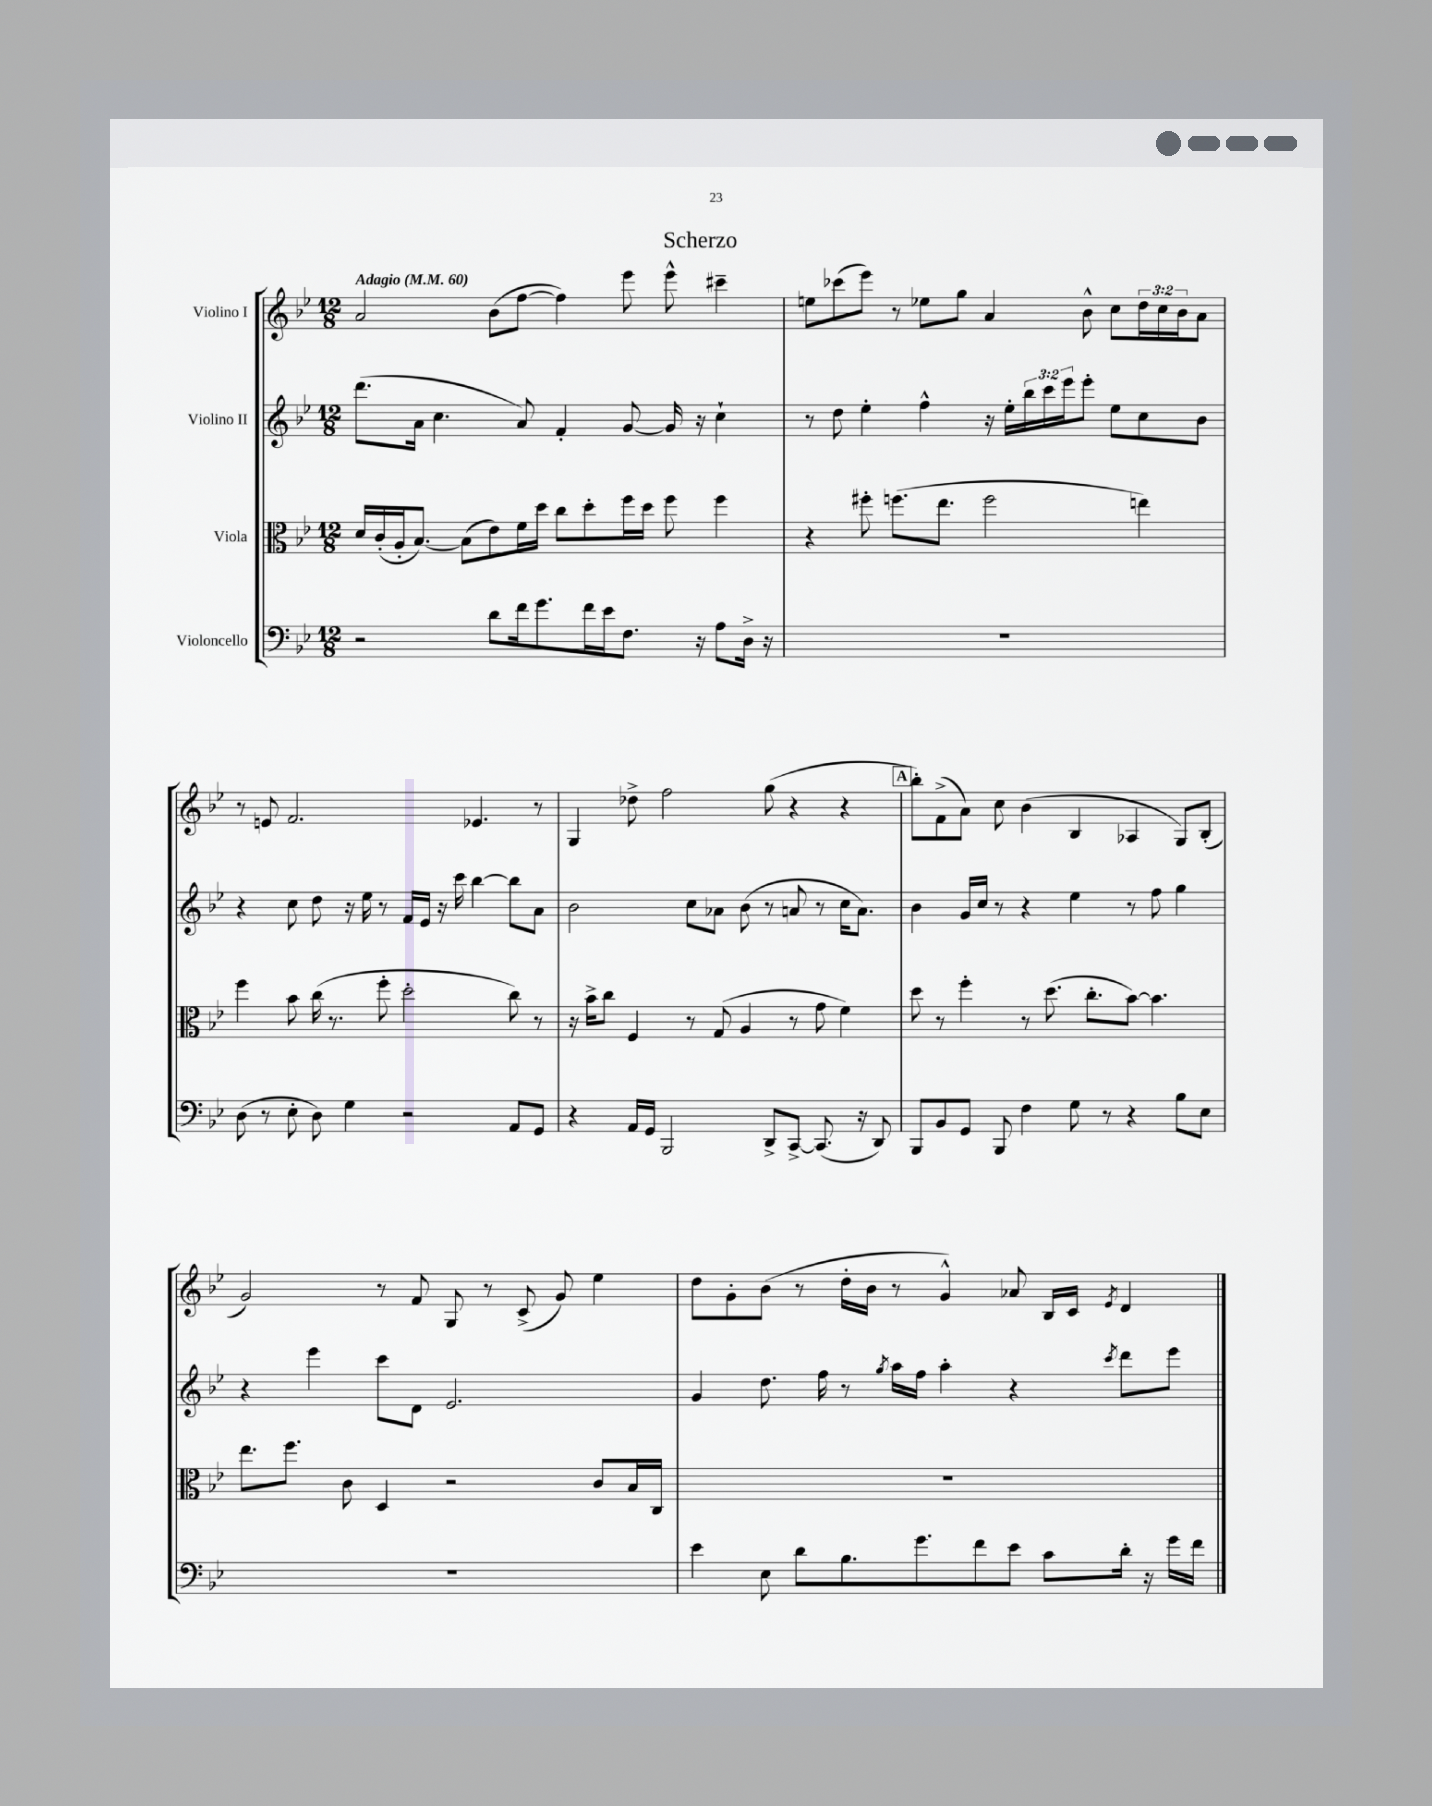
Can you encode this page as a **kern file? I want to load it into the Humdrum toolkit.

**kern	**kern	**kern	**kern
*staff4	*staff3	*staff2	*staff1
*clefF4	*clefC3	*clefG2	*clefG2
*k[b-e-]	*k[b-e-]	*k[b-e-]	*k[b-e-]
*M12/8	*M12/8	*M12/8	*M12/8
*MM60	*MM60	*MM60	*MM60
2r	16d/LL	(8.ddd\L	2a/
.	(16c'/	.	.
.	16A'/J	.	.
.	[8.B-/J)	16a\Jk	.
.	.	4.cc\	.
.	(8B-\]L	.	.
8d\L	8e-\)	.	(8b-\L
16f\k	16f\L	8a/)	[8ff\J
8.g\	16dd\JJ	.	.
.	8cc\L	4f'/	4ff\])
16f\L	8dd'\	.	.
16e-\J	.	.	.
8.F\J	16ff\L	[8g/	8eee-\
.	16dd\JJ	.	.
.	8ff\	16g/]	8eee-^^\
16r	.	16r	.
8A\L	4ff\	4cc`\	4ccc#~\
16D^\Jk	.	.	.
16r	.	.	.
=	=	=	=
1.r	4r	8r	8ee\L
.	.	8dd\	(8ccc-\
.	8ff#'\	4ee-'\	8eee-\J)
.	(8.ff\L	.	8r
.	.	4ff^^\	8ee-\L
.	8.ee-\J	.	.
.	.	.	8gg\J
.	2ff\	16r	4a/
.	.	16ee-'\LL	.
.	.	24bb-\	.
.	.	24ccc\	.
.	.	24eee-\J	.
.	.	8eee-'\J	8b-^^\
.	.	8ee-\L	8cc\L
.	4ee\)	8cc\	24dd\L
.	.	.	24cc\
.	.	.	24b-\J
.	.	8b-\J	8a\J
=	=	=	=
(8D\	4ff\	4r	8r
8r	.	.	8e/
8E-'\	8b-\	8cc\	2.f/
8D\)	(16cc\	8dd\	.
.	8.r	.	.
4G\	.	16r	.
.	.	16ee-\	.
.	8ff'\	8r	.
2r	2dd'\	16f/LL	.
.	.	16e-/JJ	.
.	.	16r	.
.	.	16ccc\	.
.	.	[4bb-\	4.e-/
8AA/L	8cc\)	8bb-\]L	.
8GG/J	8r	8a\J	8r
=	=	=	=
4r	16r	2b-\	4G/
.	16b-^\LK	.	.
.	8cc\J	.	.
16AA/LL	4F/	.	8dd-^\
16GG/JJ	.	.	.
2BBB-/	.	.	2ff\
.	8r	8cc\L	.
.	(8G/	8a-\J	.
.	4A/	(8b-\	.
8DD^/L	.	8r	(8gg\
[8CC^/J	8r	8a/	4r
(8.CC/]	8g\	8r	.
.	4f\)	16cc\LK	4r
16r	.	8.a\J)	.
8DD/)	.	.	.
=	=	=	=
8BBB-/L	8dd\	4b-\	8bb-'\L)
8BB-/	8r	.	(8f^\
8GG/J	4ff'\	16g/LL	8a\J)
.	.	16cc/JJ	.
8BBB-/	.	8r	8cc\
4F\	8r	4r	(4b-\
.	(8.dd\	.	.
8G\	.	4ee-\	4B-/
.	8.cc'\L	.	.
8r	.	.	.
4r	[8b-\J)	8r	4A-/
.	4.b-\]	8ff\	.
8B-\L	.	4gg\	8G/L)
8E-\J	.	.	(8B-'/J
=	=	=	=
1.r	8.ee-\L	4r	2g/)
.	8.ff\J	.	.
.	.	4eee-\	.
.	8c\	.	.
.	4D/	8ccc\L	8r
.	.	8d\J	8f/
.	2r	2.e-/	8G/
.	.	.	8r
.	.	.	(8c^/
.	.	.	8g/)
.	8c/L	.	4ee-\
.	16B-/L	.	.
.	16C/JJ	.	.
=	=	=	=
4e-\	1.r	4g/	8dd\L
.	.	.	8g'\
8E-\	.	8.dd\	(8b-\J
8d\L	.	.	8r
.	.	16ff\	.
8.B-\	.	8r	16dd'\LL
.	.	.	16b-\JJ
.	.	8qgg/	.
.	.	16aa\LL	8r
8.g\	.	16ff\JJ	.
.	.	4aa'\	4g^^/)
8f\	.	.	.
8e-\J	.	4r	8a-/
8c\L	.	.	16B-/LL
.	.	.	16c/JJ
.	.	8qccc/	8qe-/
16d'\Jk	.	8ddd\L	4d/
16r	.	.	.
16g\LL	.	8eee-\J	.
16f\JJ	.	.	.
==	==	==	==
*-	*-	*-	*-
